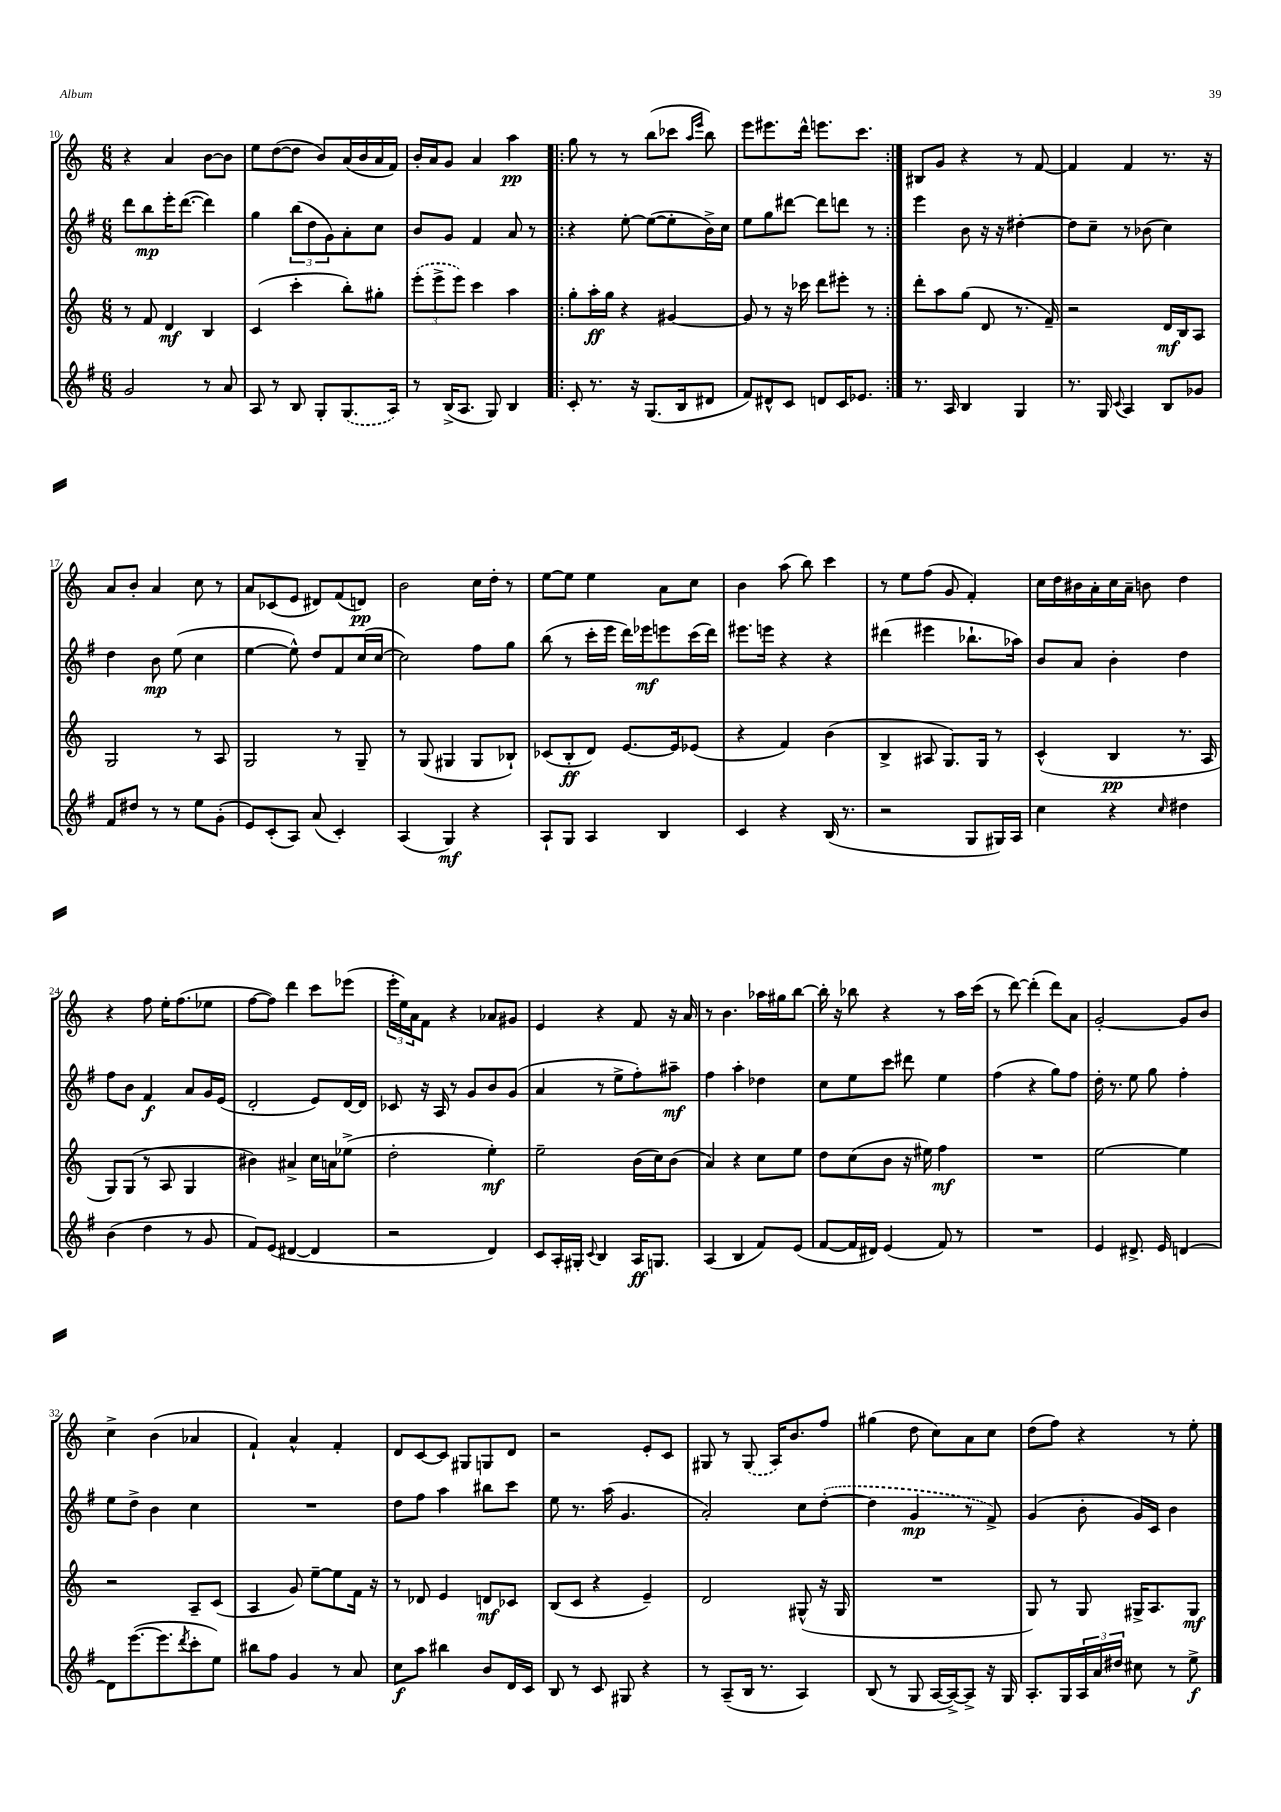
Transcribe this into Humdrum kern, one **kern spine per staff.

**kern	**kern	**kern	**kern
*staff4	*staff3	*staff2	*staff1
*clefG2	*clefG2	*clefG2	*clefG2
*k[f#]	*k[]	*k[f#]	*k[]
*M6/8	*M6/8	*M6/8	*M6/8
2g	8r	8ddd	4r
.	8f	8bb	.
.	4d	16eee'	4a
.	.	([8.ddd	.
8r	4B	4ddd])	[8b
8a	.	.	8b]
=	=	=	=
8A	(4c	4gg	8ee
8r	.	.	([8dd
8B	4ccc'	(12bb	8dd]
.	.	12dd	.
8G'	.	.	8b)
.	.	12g)	.
(8.G	8bb')	8a'	(16a
.	.	.	16b
.	8gg#'	8cc	16a
16A)	.	.	16f)
=	=	=	=
8r	(12eee'	8b	16b'
.	.	.	16a
.	12eee^	.	.
(16B^	.	8g	8g
.	12eee)	.	.
8.A	.	.	.
.	4ccc	4f#	4a
8G)	.	.	.
4B	4aa	8a	4aa
.	.	8r	.
=!|:	=!|:	=!|:	=!|:
8c'	8gg'	4r	8gg
8.r	16aa'	.	8r
.	16gg	.	.
.	4r	[8ee'	8r
16r	.	.	.
(8.G	.	(8ee_	(8bb
.	[4g#	8ee']	8ccc-
16B	.	.	.
.	.	.	16qqaa
.	.	.	16qqeee
8d#	.	16b^)	8bb)
.	.	16cc	.
=	=	=	=
8f#)	8g#]	8ee	8eee
8d#^^	8r	8gg	8.eee#
8c	16r	[8ddd#	.
.	16ccc-	.	16ddd^^
8d	8ddd	8ddd#]	8.eee
16c	8eee#'	8ddd	.
8.e-	.	.	8.ccc
.	8r	8r	.
=:|!	=:|!	=:|!	=:|!
8.r	8ddd'	4eee	8B#
.	8aa	.	8g
16A	.	.	.
4B	(8gg	8b	4r
.	8d	16r	.
.	.	16r	.
4G	8.r	[4dd#'	8r
.	.	.	[8f
.	16f~)	.	.
=	=	=	=
8.r	2r	8dd#]	4f]
.	.	8cc~	.
16G	.	.	.
8qqc	.	.	.
4A	.	8r	4f
.	.	(8b-	.
8B	16d	4cc)	8.r
.	16B	.	.
8g-	8A	.	.
.	.	.	16r
=	=	=	=
8f#	2G	4dd	8a
8dd#	.	.	8b'
8r	.	8b	4a
8r	.	(8ee	.
8ee	8r	4cc	8cc
(8g'	8A	.	8r
=	=	=	=
8e)	2G	[4ee	8a
(8c'	.	.	(8c-
8A)	.	8ee^^])	8e
(8a	.	8dd	8d#)
4c')	8r	8f#	(8f
.	8G~	(16cc	8d)
.	.	[16cc	.
=	=	=	=
(4A	8r	2cc])	2b
.	(8G	.	.
4G)	4G#	.	.
4r	8G#	8ff#	16cc
.	.	.	16dd'
.	8B-`)	8gg	8r
=	=	=	=
8A`	(8c-	(8bb	[8ee
8G	8B'	8r	8ee]
4A	8d)	16ccc'	4ee
.	.	16eee	.
.	[8.e	16ddd)	.
.	.	16eee-	.
4B	.	8eee	8a
.	16e]	.	.
.	(8e-	(16ccc	8cc
.	.	16ddd)	.
=	=	=	=
4c	4r	8.eee#	4b
.	.	16eee	.
4r	4f)	4r	(8aa
.	.	.	8bb)
(16B	(4b	4r	4ccc
8.r	.	.	.
=	=	=	=
2r	4B^	(4ddd#	8r
.	.	.	8ee
.	8A#	4eee#	(8ff
.	8.G)	.	8g
8G	.	8.bb-`	4f')
.	16G	.	.
16G#)	8r	.	.
16A	.	16aa-)	.
=	=	=	=
4cc	(4c^^	8b	16cc
.	.	.	16dd
.	.	8a	16b#
.	.	.	16a'
4r	4B	4b'	16cc
.	.	.	16a~
.	.	.	8b
16qqcc	.	.	.
4dd#	8.r	4dd	4dd
.	16A	.	.
=	=	=	=
(4b	8G)	8ff#	4r
.	(8G	8b	.
4dd	8r	4f#	8ff
.	8A	.	16ee'
.	.	.	(8.ff
8r	4G	8a	.
8g	.	16g	8ee-
.	.	(16e	.
=	=	=	=
8f#)	4b#)	2d'	[8ff
(8e	.	.	8ff])
[4d#	4a#^	.	4ddd
4d#]	16cc	8e)	8ccc
.	16a	.	.
.	(8ee-^	[16d	(8eee-
.	.	16d]	.
=	=	=	=
2r	2dd'	8c-	24eee'
.	.	.	24ee)
.	.	.	24a
.	.	16r	8f
.	.	16A	.
.	.	8r	4r
.	.	8g	.
4d)	4ee')	8b	8a-
.	.	(8g	8g#
=	=	=	=
8c	2ee~	4a	4e
16A'	.	.	.
16G#'	.	.	.
8qqc	.	.	.
4B	.	8r	4r
.	.	8ee^	.
16A	(16b	8ff#')	8f
8.G	16cc)	.	.
.	(8b	8aa#~	16r
.	.	.	16a
=	=	=	=
(4A	4a)	4ff#	8r
.	.	.	4.b
4B	4r	4aa'	.
8f#)	8cc	4dd-	16aa-
.	.	.	16gg#
(8e	8ee	.	[8bb
=	=	=	=
[8f#	8dd	8cc	16bb']
.	.	.	16r
16f#]	(8cc	8ee	8bb-
16d#)	.	.	.
(4e	8b	8ccc	4r
.	16r	8ddd#	.
.	16ee#)	.	.
8f#)	4ff	4ee	8r
8r	.	.	16aa
.	.	.	(16ccc
=	=	=	=
2.r	2.r	(4ff#	8r
.	.	.	[8ddd)
.	.	4r	(4ddd']
.	.	8gg)	8ddd)
.	.	8ff#	8a
=	=	=	=
4e	[2ee	16dd'	[2g'
.	.	8.r	.
8.d#^	.	8ee	.
.	.	8gg	.
16e	.	.	.
[4d	4ee]	4ff#'	8g]
.	.	.	8b
=	=	=	=
8d]	2r	8ee	4cc^
([8.eee	.	8dd^	.
.	.	4b	(4b
8.eee]	.	.	.
8qddd	.	.	.
8ccc'	8A~	4cc	4a-
8ee)	(8c	.	.
=	=	=	=
8bb#	4A	2.r	4f`)
8ff#	.	.	.
4g	8g)	.	4a^^
.	[8ee~	.	.
8r	8ee]	.	4f'
8a	16f	.	.
.	16r	.	.
=	=	=	=
8cc	8r	8dd	8d
8aa	8d-	8ff#	[8c
4bb#	4e	4aa	8c]
.	.	.	8G#
8b	8d	8bb#	8G
16d	8c-	8ccc	8d
16c	.	.	.
=	=	=	=
8B	(8B	8ee	2r
8r	8c	8.r	.
8c	4r	.	.
.	.	(16aa	.
8G#	.	4.g	.
4r	4e~)	.	8e'
.	.	.	8c
=	=	=	=
8r	2d	2a')	8G#
(8A~	.	.	8r
16B	.	.	(8G#
8.r	.	.	.
.	.	.	16A)
.	.	.	8.b
4A)	(8G#^^	8cc	.
.	16r	([8dd'	8ff
.	16G#	.	.
=	=	=	=
(8B	2.r	4dd]	(4gg#
8r	.	.	.
8G	.	4g	8dd
[16A	.	.	8cc)
16A^_)	.	.	.
8A^]	.	8r	8a
16r	.	8f#^)	8cc
16G	.	.	.
=	=	=	=
8.A'	8G)	(4g	(8dd
.	8r	.	8ff)
16G	.	.	.
24A	8G	8b'	4r
24a	.	.	.
24dd#	.	.	.
8cc#	16G#^	16g)	.
.	8.A	16c	.
8r	.	4b	8r
8ee^	8G#	.	8ee'
==	==	==	==
*-	*-	*-	*-
